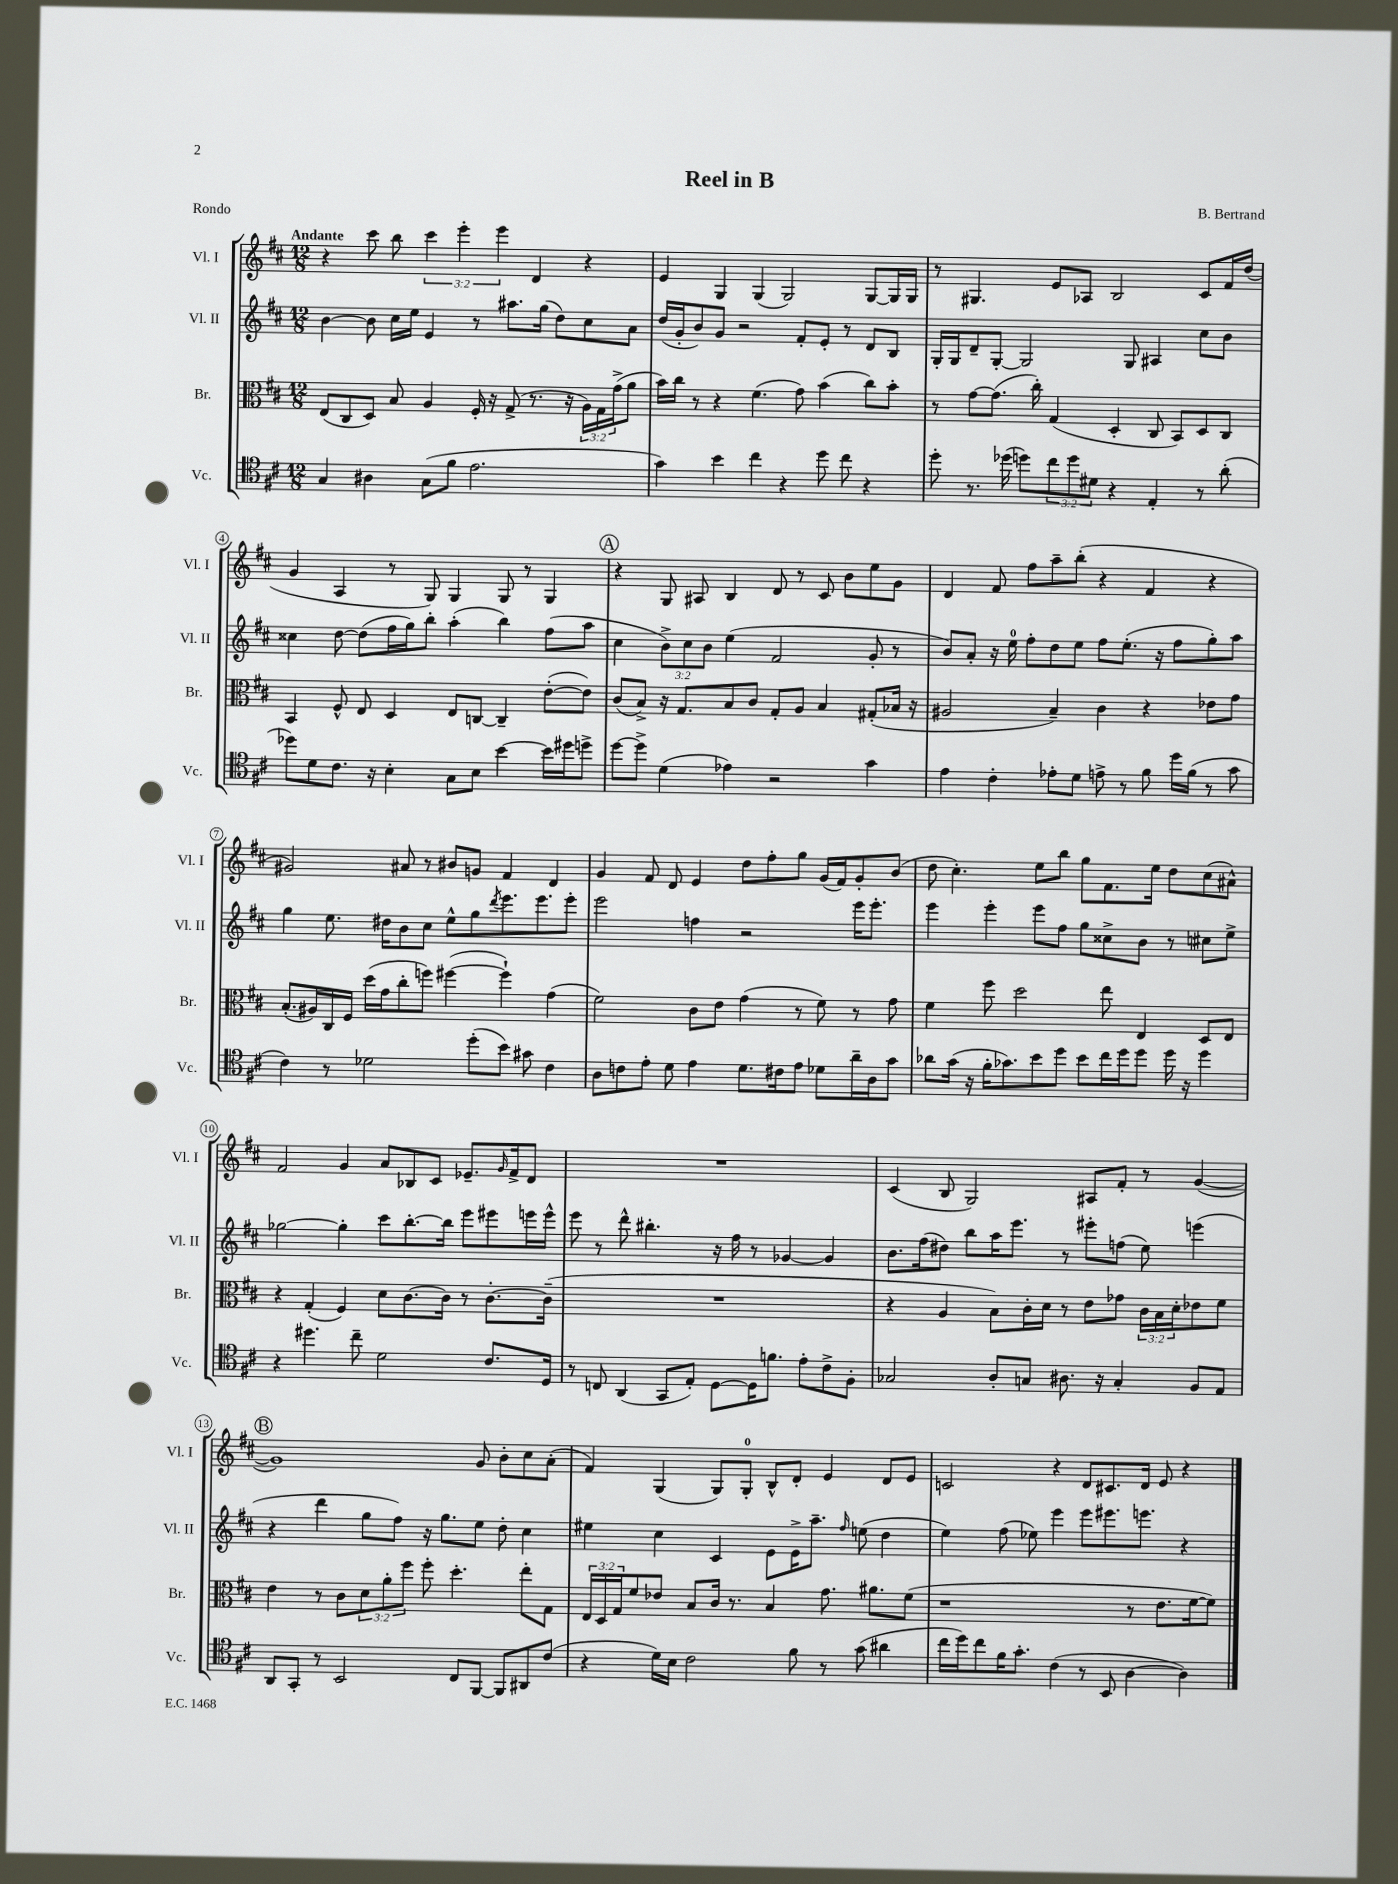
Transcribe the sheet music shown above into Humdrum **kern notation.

**kern	**kern	**kern	**kern
*part4	*part3	*part2	*part1
*staff4	*staff3	*staff2	*staff1
*I"Vc.	*I"Br.	*I"Vl. II	*I"Vl. I
*I'Vc.	*I'Br.	*I'Vl. II	*I'Vl. I
*clefC4	*clefC3	*clefG2	*clefG2
*k[f#c#]	*k[f#c#]	*k[f#c#]	*k[f#c#]
*M12/8	*M12/8	*M12/8	*M12/8
=1	=1	=1	=1
!	!	!	!LO:TX:a:B:t=Andante
4G/	(8E/L	[4b\	4r
.	8C#/	.	.
4A#X\	8D/J)	8b\]	8ccc#\
.	8B/	16cc#\LL	8bb\
.	.	16ee\JJ	.
(8G\L	4A/	4e/	6ccc#\
8f#\J	.	.	.
.	.	.	6eee'\
2.e\	16F#'/	8r	.
.	16r	.	.
.	.	.	6eee\
.	(8G^/	8.aa#X\L	.
.	8.r	.	4d/
.	.	(16gg\Jk	.
.	.	8dd\L)	.
.	16r	.	.
.	24A\LL)	8cc#\	4r
.	24G\	.	.
.	(24g^\J	.	.
.	8a\J	8a\J	.
=2	=2	=2	=2
4g\)	16b\LL)	(16dd/LL	4e/
.	16cc#\JJ	16g'/J	.
.	8r	8b/)	.
4b\	4r	8g/J	4G/
.	.	2r	.
4cc#\	(4.f#\	.	(4G/
4r	.	.	2G/)
.	8g\)	8f#'/L	.
8dd\	(4b\	8e'/J	.
8cc#\	.	8r	.
4r	8cc#\L)	8d/L	[8G/L
.	8b'\J	8B/J	16G/L]
.	.	.	16G/JJ
=3	=3	=3	=3
8dd'\	8r	16G'/LL	8r
.	.	16G/J	.
8.r	[8g\L	8d~/	4.G#X/
.	(8.g\J]	[8G'/J	.
(16dd-X\	.	.	.
8ddn\L)	.	2G/]	.
.	16cc#'\)	.	.
12cc#\	(4G/	.	8e/L
12dd\	.	.	.
.	.	.	8A-X/J
12d#X\J	.	.	.
4r	4D'/	.	2B/
.	.	8G/	.
4E'/	8C#/	4A#X/	.
.	8BB/L)	.	.
8r	8D/	8cc#\L	8c#/L
(8a'\	8C#/J	8b\J	16f#/L
.	.	.	(16dd/JJ
!!LO:LB:g=z
=4	=4	=4	=4
8dd-X\L)	4BB/	4cc##X\	4g/
8d\	.	.	.
8.c#\J	8F#^^/	[8dd\	4A/
.	8E/	(8dd\L]	.
16r	.	.	.
4B'\	4D/	16ff#\L	8r
.	.	16gg\J)	.
.	.	8bb'\J	8G/)
8G\L	8E/L	(4aa'\	4G/
8B\J	[8Cn/J	.	.
[4b\	4C~/]	4bb\)	8G/
.	.	.	8r
16b\LL]	([8e'\L	(8ff#\L	4G/
16dd#X\J	.	.	.
8ddn^\J	8e\J])	8aa\J	.
!!LO:REH:place=s1:t=A
=5	=5	=5	=5
[8dd\L	(8c#/L	4cc#\	4r
8dd^\J]	8B^/J)	.	.
(4d\	16r	12b^\L)	8G/
.	8.G/L	.	.
.	.	12cc#\	.
.	.	.	8A#X/
.	.	12b\J	.
4e-X\)	8B/	(4ee\	4B/
.	8c#/J	.	.
2r	8G'/L	2f#/	8d/
.	8A/J	.	8r
.	4B/	.	8c#/
.	.	.	8b\L
4g\	(8G#X'/L	8g'/	8ee\
.	16B-X/Jk	8r	8g\J
.	16r	.	.
=6	=6	=6	=6
4e\	2A#X/	8b/L)	4d/
.	.	8a'/J	.
4c#'\	.	16r	8f#/
.	.	16ee\	.
.	.	8ff#'\L	8ff#\L
8e-X'\L	4B~/)	8dd\	8aa~\
8d\J	.	8ee\J	(8bb'\J
8en^\	4c#\	8ff#\L	4r
8r	.	(8.ee'\J	.
8f#\	4r	.	4f#/
.	.	16r	.
16dd\LL	.	8ff#\L	.
(16f#\JJ	.	.	.
8r	8e-X\L	8gg'\)	4r
8g\	8g\J	8aa\J	.
!!LO:LB:g=z
=7	=7	=7	=7
4c#\)	(8.B'/L	4gg\	2g#X/)
.	16A#X/L)	.	.
8r	16C#/	8.ee\	.
.	16F#/JJ	.	.
2d-X\	(16dd\LL	.	.
.	16g\J	16dd#X\KL	.
.	8cc#'\	8b\	8a#X/
.	8ffn\J)	8cc#\J	8r
.	([4ff#X\	8ee^^\L	8b#X/L
(8dd'\L	.	8gg\	8gn/J
.	.	8qddd/	.
8b\J)	4ff#`\])	8.eee\	4f#/
8g#X\	.	.	.
.	.	8.eee\	.
4c#\	(4g\	.	4d/
.	.	8eee'\J	.
=8	=8	=8	=8
8A\L	2f#\)	2eee\	4g/
8cn\	.	.	.
8e'\J	.	.	8f#/
8d\	.	.	8d/
4e\	8c#\L	4ffn\	4e/
.	8e\J	.	.
8.d\L	(4g\	2r	8dd\L
.	.	.	8ff#'\
16c#X\k	.	.	.
8e\J	8r	.	8gg\J
8d-X\L	8f#\)	.	(16g/LL
.	.	.	16f#/J)
16a~\L	8r	16eee\KL	8g'/
16A\J	.	8.eee'\J	.
8g\J	8g\	.	(8b/J
=9	=9	=9	=9
8a-X\L	4f#\	4eee\	8dd\
(16g\Jk	.	.	4.cc#'\)
16r	.	.	.
16f#'\KL	8ff#\	4eee'\	.
8.g-X\)	.	.	.
.	2dd\	.	.
8b\	.	8eee\L	8ee\L
8dd\J	.	8ff#\J	8bb\J
8b\L	.	8gg\L	8gg\L
16cc#\L	8ee\	8cc##X^\	8.f#\
16dd\J	.	.	.
8dd\J	4E/	8b\J	.
.	.	.	16ee\Jk
16dd\	.	8r	8dd\L
16r	.	.	.
4dd\	8D/L	8cc#X\L	(8cc#\
.	8E/J	8ee^\J	8a#X^^\J)
!!LO:LB:g=z
=10	=10	=10	=10
4r	4r	[2gg-X\	2f#/
4.dd#X\	(4G'/	.	.
.	4F#/)	4gg-'\]	4g/
8cc#~\	.	.	.
2d\	8d\L	8ccc#\L	8a/L
.	[8.c#\	[8.bb'\	8B-X/
.	.	.	8c#/J
.	16c#\Jk]	16bb\Jk]	.
.	8r	8eee\L	8.e-X~/L
8.c#/L	[8.c#'\L	8eee#X\	.
.	.	.	16qqg/
.	.	.	16f#^/k
.	.	16eeen\L	8d/J
16D/Jk	(16c#~\Jk]	16eee^^\JJ	.
=11	=11	=11	=11
8r	1.r	8eee\	1.r
8Cn/	.	8r	.
(4AA/	.	8ddd^^\	.
.	.	4.bb#X'\	.
8GG/L	.	.	.
8E'/J)	.	.	.
[8D\L	.	16r	.
.	.	16ff#\	.
16D\K]	.	8r	.
8.fn\J	.	.	.
.	.	[4g-X/	.
8e'\L	.	.	.
8c#^\	.	4g-/]	.
8F#'\J	.	.	.
=12	=12	=12	=12
2G-X/	4r	8.b\L	(4c#/
.	.	(16ff#\k	.
.	4A/	8dd#X\J)	8B/
.	.	8bb\L	2G/)
8A'/L	8B\L)	16aa\K	.
.	.	8.eee\J	.
8Gn/J	16c#'\L	.	.
.	16d\JJ	.	.
8.A#X\	8r	8r	.
.	8e\L	8eee#X'\L	8A#X/L
16r	.	.	.
4G'/	8g-X\J	(8ffn\J	8f#'/J
.	24c#\LL	8ee\)	8r
.	24B\	.	.
.	24d'\J	.	.
8F#/L	8e-X\	(4eeen\	([4g/
8E/J	8f#\J	.	.
!!LO:LB:g=z
!!LO:REH:place=s1:t=B
=13	=13	=13	=13
8AA/L	4e\	4r	1g])
8GG'/J	.	.	.
8r	8r	4ddd\	.
2BB/	8c#\L	.	.
.	12d\	8gg\L	.
.	12a'\	.	.
.	.	8ff#\J)	.
.	12ff#\J	.	.
.	8ff#'\	16r	.
.	.	8.gg\L	.
8C#/L	4.dd'\	.	.
[8FF#/J	.	8ee\J	8g/
8FF#/L]	.	8dd'\	8b'\L
8AA#X/	8ee'\L	4cc#\	8cc#\
(8c#/J	8G\J	.	(8a'\J
=14	=14	=14	=14
4r	24E/LL	4ee#X\	4f#/)
.	24D/	.	.
.	24G/J	.	.
.	8f#/	.	.
16d\LL)	8e-X/J	4cc#\	(4G/
16B\JJ	.	.	.
2c#\	8B/L	.	.
.	16c#/Jk	4c#/	8G/L)
.	8.r	.	.
.	.	.	8G'/J
.	4B/	8e\L	8B^^/L
8f#\	.	16e^\K	8d'/J
.	.	8.aa~\J	.
8r	8.g\	.	4e/
.	.	16qqff#/	.
(8g\	.	(8een\	.
.	8.a#X\L	.	.
4a#X\	.	4dd\	8d/L
.	(8f#\J	.	8e/J
=15	=15	=15	=15
16cc#\LL	1r	4ee\)	2cn/
16dd\J)	.	.	.
8cc#\	.	.	.
16f#\K	.	(8ff#\	.
8.g'\J	.	.	.
.	.	8ee-X\)	.
(4c#\	.	4eee\	4r
8r	.	8eee\L	8d/L
8BB/	.	8.eee#X\	8.c#X/
[4A\	8r	.	.
.	.	8.eeen\J	16d/Jk
.	8.e\L	.	8e/
4A\])	.	4r	4r
.	[16f#\k	.	.
.	8f#\J])	.	.
==	==	==	==
*-	*-	*-	*-
